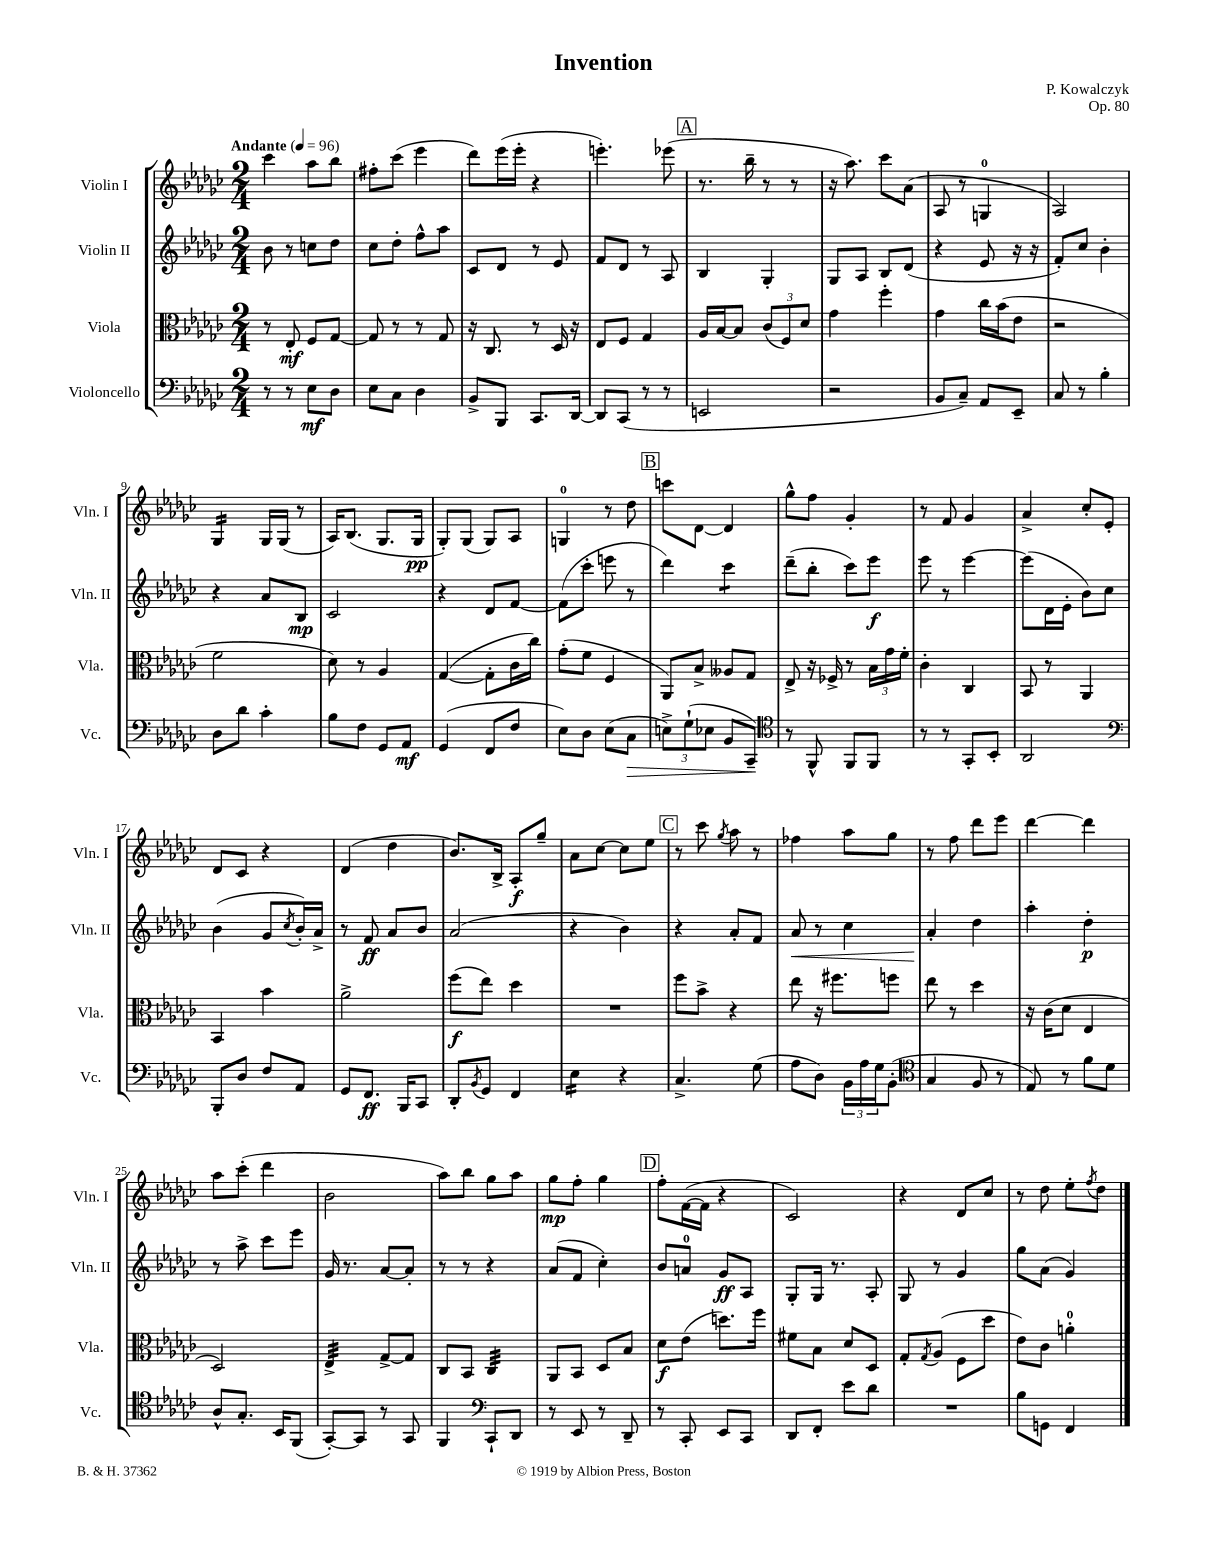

**kern	**kern	**kern	**kern
*staff4	*staff3	*staff2	*staff1
*clefF4	*clefC3	*clefG2	*clefG2
*k[b-e-a-d-g-c-]	*k[b-e-a-d-g-c-]	*k[b-e-a-d-g-c-]	*k[b-e-a-d-g-c-]
*M2/4	*M2/4	*M2/4	*M2/4
*MM96	*MM96	*MM96	*MM96
8r	8r	8b-	4ccc-
8r	8E-'	8r	.
8E-	8F	8cc	8aa-
8D-	[8G-	8dd-	8bb-
=	=	=	=
8E-	8G-]	8cc-	8ff#'
8C-	8r	8dd-'	(8ccc-
4D-	8r	8ff^^	4eee-
.	8G-	8aa-	.
=	=	=	=
8BB-^	16r	8c-	8ddd-)
.	8.C-	.	.
8BBB-	.	8d-	(16eee-
.	.	.	16eee-'
8.CC-	8r	8r	4r
.	16D-	8e-	.
[16DD-	16r	.	.
=	=	=	=
8DD-]	8E-	8f	4.eee')
(8CC-	8F	8d-	.
8r	4G-	8r	.
8r	.	8A-	(8eee-
=	=	=	=
2EE	16A-	4B-	8.r
.	[16B-	.	.
.	8B-]	.	.
.	.	.	16bb-~
.	(12c-	4G-'	8r
.	12F)	.	.
.	.	.	8r
.	12d-	.	.
=	=	=	=
2r	4g-	8G-	16r
.	.	.	8.aa-)
.	.	8A-	.
.	4ff'	8B-	8ccc-
.	.	(8d-	(8a-
=	=	=	=
8BB-	4g-	4r	8A-
8C-~)	.	.	8r
8AA-	16cc-	8e-	4G
.	(16b-	.	.
8EE-~	8e-	16r	.
.	.	16r	.
=	=	=	=
8C-	2r	8f')	2A-)
8r	.	8cc-	.
4B-'	.	4b-'	.
=	=	=	=
8D-	2f	4r	4G-
8d-	.	.	.
4c-'	.	8a-	16G-
.	.	.	(16G-
.	.	8B-	8r
=	=	=	=
8B-	8d-)	2c-	16A-)
.	.	.	(8.B-
8F	8r	.	.
8GG-	4A-	.	8.G-
8AA-	.	.	.
.	.	.	16G-
=	=	=	=
(4GG-	([4G-	4r	8G-')
.	.	.	(8G-
8FF	8G-']	8d-	8G-)
8F	16c-	[8f	8A-
.	16cc-)	.	.
=	=	=	=
8E-)	(8g-'	(8f]	4G
8D-	8f	8ccc-'	.
(8E-	4F	8eee	8r
8C-	.	8r	8dd-
=	=	=	=
12E^)	8AA-)	4ddd-)	8ccc
(12G-`	.	.	.
.	8B-^	.	[8d-
12E-	.	.	.
8BB-	8A--	4ccc-	4d-]
8CC-~)	8G-	.	.
=	=	=	=
*clefC4	*	*	*
8r	8E-^	(8ddd-~	8gg-^^
8FF^^	16r	8bb-'	8ff
.	16F-^	.	.
8FF	8r	8ccc-)	4g-'
8FF	24B-	8eee-	.
.	24g-	.	.
.	24f'	.	.
=	=	=	=
8r	4c-'	8eee-	8r
8r	.	8r	8f
8GG-'	4C-	[4eee-	4g-
8BB-'	.	.	.
=	=	=	=
2AA-	8BB-	(8eee-]	4a-^
.	8r	16d-	.
.	.	16e-'	.
.	4AA-	8b-)	8cc-'
.	.	8cc-	8e-'
=	=	=	=
*clefF4	*	*	*
8BBB-'	4BB-	(4b-	8d-
8D-	.	.	8c-
8F	4b-	8g-	4r
.	.	8qcc-	.
8AA-	.	16b-')	.
.	.	16a-^	.
=	=	=	=
8GG-	2a-^	8r	(4d-
8.FF	.	8f	.
.	.	8a-	4dd-
16BBB-	.	.	.
8CC-	.	8b-	.
=	=	=	=
8DD-'	(8ff	(2a-	8.b-)
8qBB-	.	.	.
8GG-	8ee-)	.	.
.	.	.	16B-^
4FF	4dd-	.	8A-'
.	.	.	8gg-~
=	=	=	=
4E-	2r	4r	8a-
.	.	.	[8cc-
4r	.	4b-)	8cc-]
.	.	.	8ee-
=	=	=	=
4.C-^	8ff	4r	8r
.	8b-^	.	8ccc-
.	.	.	8qgg-
.	4r	8a-'	8aa-
(8G-	.	8f	8r
=	=	=	=
8A-	8ee-	8a-	4ff-
8D-)	16r	8r	.
.	8.ff#	.	.
24BB-	.	4cc-	8aa-
24A-	.	.	.
24G-	.	.	.
(8BB-'	8ff	.	8gg-
=	=	=	=
*clefC4	*	*	*
4G-	8ee-	4a-'	8r
.	8r	.	8ff
8F	4dd-	4dd-	8ddd-
8r	.	.	8eee-
=	=	=	=
8E-)	16r	4aa-'	[4ddd-
.	(16c-	.	.
8r	8d-	.	.
8f	4E-	4dd-'	4ddd-]
8d-	.	.	.
=	=	=	=
8A-^^	2D-)	8r	8aa-
8.G-'	.	8aa-^	(8ccc-'
.	.	8ccc-	4ddd-
16BB-	.	.	.
(8FF	.	8eee-	.
=	=	=	=
[8GG-')	4E-^	16g-	2b-
.	.	8.r	.
8GG-]	.	.	.
8r	[8G-^	[8a-	.
8GG-	8G-]	8a-']	.
=	=	=	=
4FF	8C-	8r	8aa-)
.	8BB-	8r	8bb-
*clefF4	*	*	*
8CC-`	4C-	4r	8gg-
8DD-	.	.	8aa-
=	=	=	=
8r	8AA-	(8a-	8gg-
8EE-	8BB-	8f	8ff'
8r	8D-	4cc-')	4gg-
8DD-~	8B-	.	.
=	=	=	=
8r	8d-	8b-	8ff'
8CC-'	(8e-	8a	([16f
.	.	.	16f]
8EE-	8.dd)	8g-	4r
8CC-	.	8A-	.
.	16ff	.	.
=	=	=	=
8DD-	8f#	8G-'	2c-)
8FF'	8B-	16G-	.
.	.	8.r	.
8e-	8d-	.	.
8d-	8D-	8A-'	.
=	=	=	=
2r	8G-'	8G-	4r
.	8qG-	.	.
.	(8A-	8r	.
.	8F	4g-	8d-
.	8dd-	.	8cc-
=	=	=	=
8B-	8e-)	8gg-	8r
8GG	8c-	(8a-	8dd-
4FF	4a'	4g-)	8ee-'
.	.	.	8qff
.	.	.	8dd-
==	==	==	==
*-	*-	*-	*-
